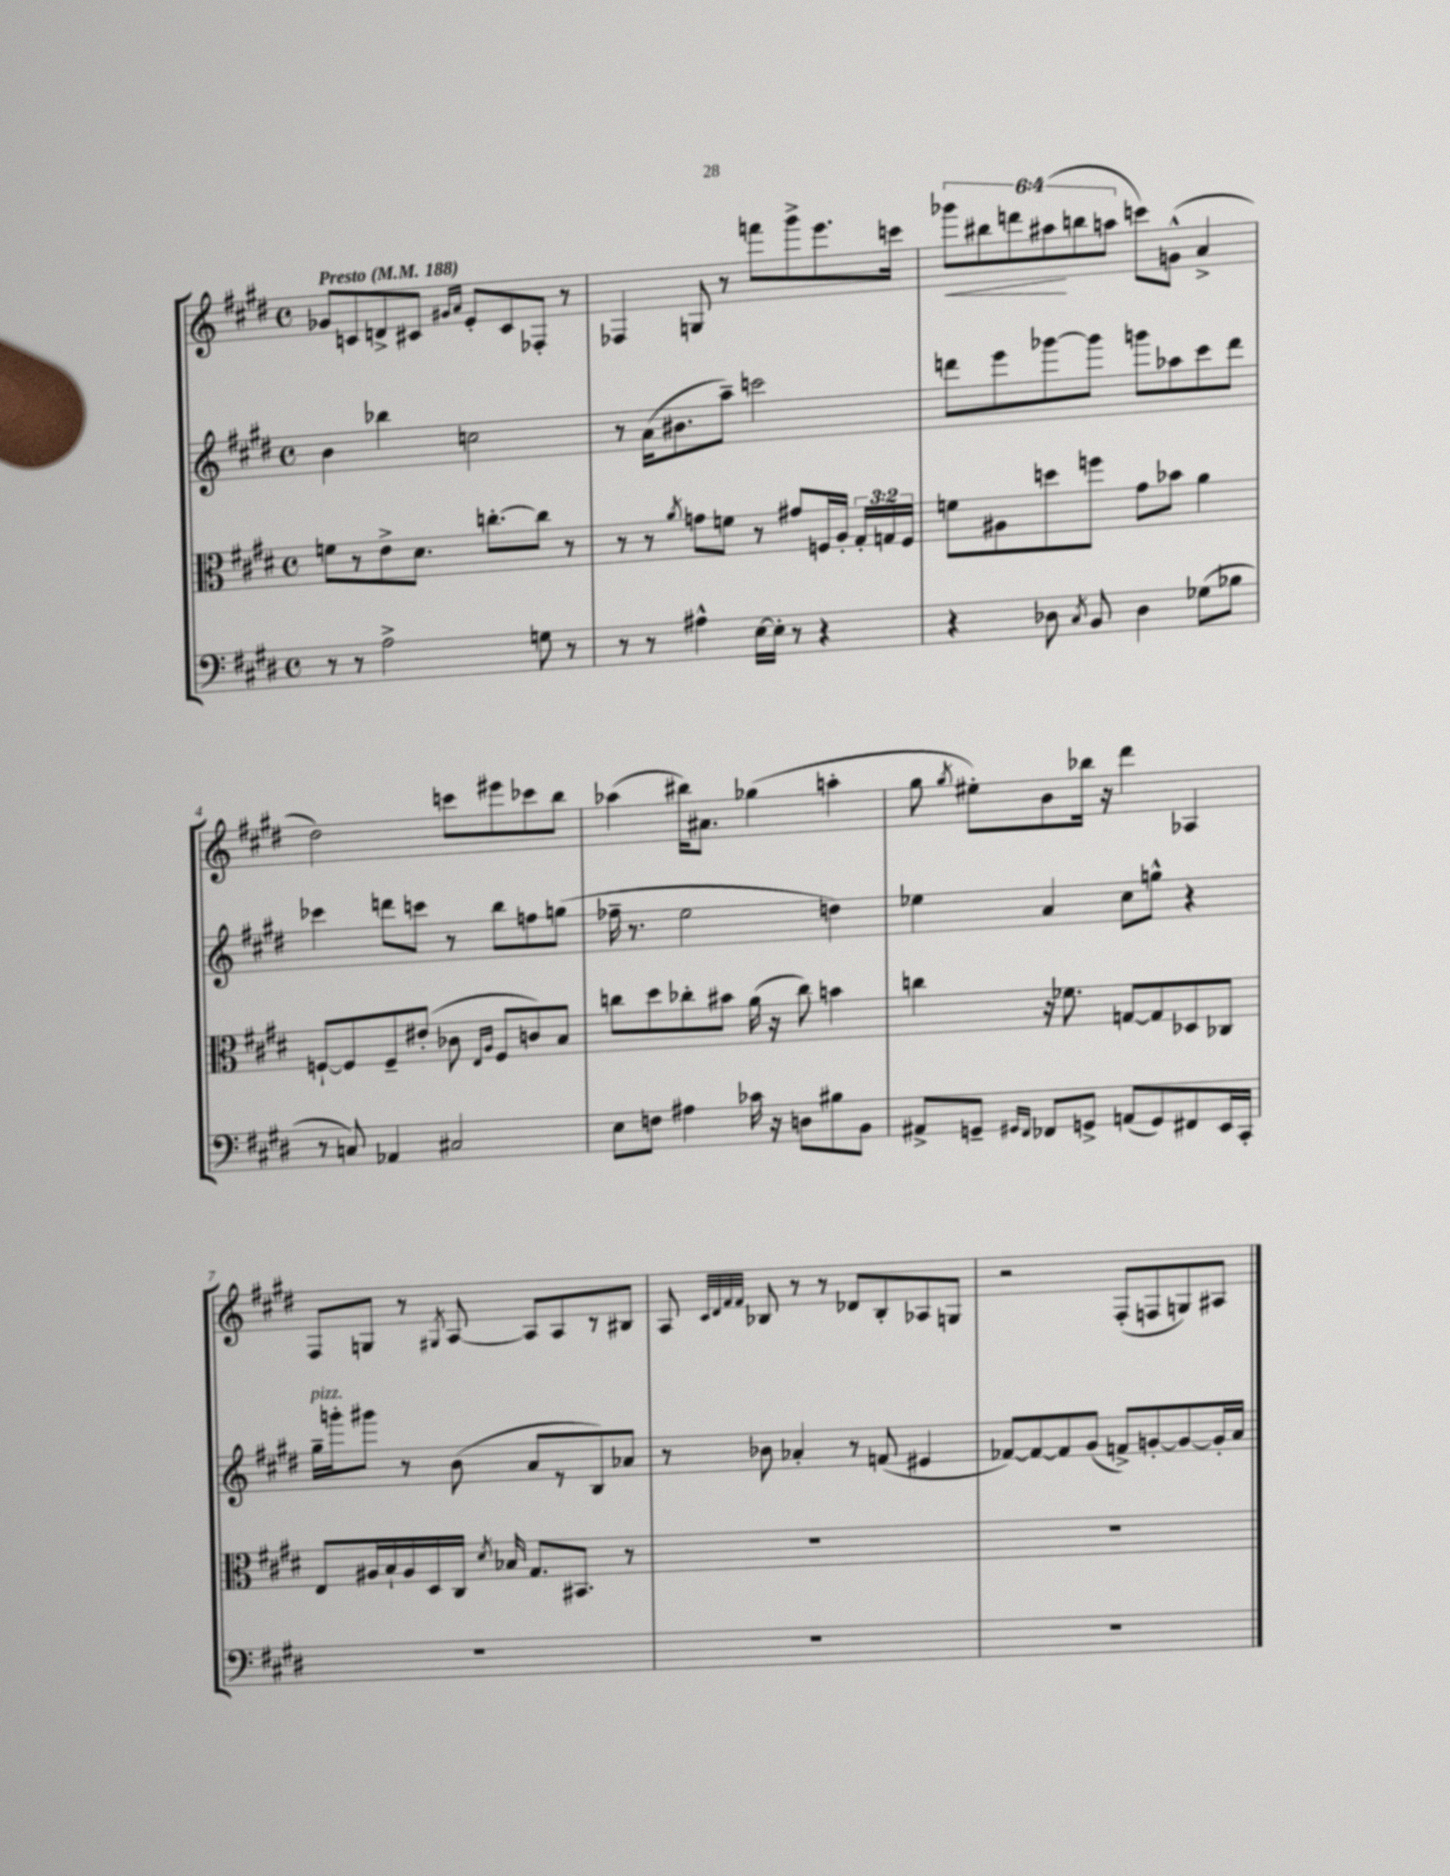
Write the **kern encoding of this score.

**kern	**kern	**kern	**kern
*staff4	*staff3	*staff2	*staff1
*clefF4	*clefC3	*clefG2	*clefG2
*k[f#c#g#d#]	*k[f#c#g#d#]	*k[f#c#g#d#]	*k[f#c#g#d#]
*M4/4	*M4/4	*M4/4	*M4/4
*met(c)	*met(c)	*met(c)	*met(c)
*MM188	*MM188	*MM188	*MM188
8r	8f	4b	8g-
8r	8r	.	8c
2A^	8e^	4bb-	8d^
.	8.d#	.	8c#
.	.	.	16qqg#
.	.	.	16qqa
.	.	2cc	8e'
.	[8.cc'	.	.
.	.	.	8c#
8G	8cc]	.	8F-'
8r	8r	.	8r
=	=	=	=
8r	8r	8r	4F-
8r	8r	(16a	.
.	.	8.b#	.
.	8qa	.	.
4A#^^	8g	.	8G
.	8f	8aa~)	8r
[16E	8r	2ccc	8fff
16E']	.	.	.
8r	8g#	.	8ggg#^
4r	16F	.	8.eee
.	16A'	.	.
.	24G#'	.	.
.	24G	.	.
.	.	.	16ccc
.	24F	.	.
=	=	=	=
4r	8f	8ddd	12ggg-
.	.	.	12bb#
.	8A#	8eee	.
.	.	.	12ddd
8D-	8dd	[8ggg-	(12aa#
.	.	.	12bb
8qC#	.	.	.
8BB	8ff	8ggg-]	.
.	.	.	12aa
4D-	8g#	8ggg	8ccc)
.	8b-	8aa-	(8g^^
(8G-	4a	8ccc#	4a^
8B-	.	8ddd	.
=	=	=	=
8r	[8F`	4ccc-	2dd#)
8C)	8F]	.	.
4AA-	8F~	8ddd	.
.	(8e#'	8ccc	.
2C#	8c-	8r	8ccc
.	16qqE	.	.
.	16qqA	.	.
.	8F	8bb	8eee#
.	8c)	8ff	8ccc-
.	8B	(8gg	8bb
=	=	=	=
8E	8cc	16ff-~	(4aa-
.	.	8.r	.
8F	8dd#	.	.
4A#	8cc-'	2ee	16bb#)
.	.	.	8.a#
.	8b#	.	.
16c-	(16a	.	(4gg-
16r	16r	.	.
8D	8cc-)	.	.
8B#	4b	4dd)	4aa'
8BB	.	.	.
=	=	=	=
8AA#^	4cc	4ee-	8gg#
.	.	.	8qgg#
8GG~	.	.	8ee#')
16qqGG#	.	.	.
16qqFF#	.	.	.
8FF-	16r	4a	8b
.	8.f-	.	.
8GG^	.	.	16bb-
.	.	.	16r
(8AA	[8G	8cc#	4ddd#
8GG)	8G]	8gg^^	.
8FF#	8D-	4r	4A-
16EE	8C-	.	.
16CC#'	.	.	.
=	=	=	=
1r	8E	16gg#~	8F#
.	.	16ggg'	.
.	16A#	8ggg#	8G
.	16B`	.	.
.	16A#	8r	8r
.	16D#	.	.
.	.	.	8qG#
.	16C#	(8b	[8A
.	8qd#	.	.
.	16B-	.	.
.	8.G#	8a	8A]
.	.	8r	8A
.	8.BB#	.	.
.	.	8B)	8r
.	8r	8a-	8B#
=	=	=	=
1r	1r	8r	8A
.	.	.	32qqc#
.	.	.	32qqd#
.	.	.	32qqf#
.	.	.	32qqf#
.	.	8b-	8B-
.	.	4a-'	8r
.	.	.	8r
.	.	8r	8d-
.	.	(8f	8B-'
.	.	4e#	8A-
.	.	.	8G
=	=	=	=
1r	1r	[8f-)	2r
.	.	8f-_	.
.	.	8f-]	.
.	.	(8g#	.
.	.	8f^)	(8F#'
.	.	[8g'	8F
.	.	8g_	8G)
.	.	16g']	8A#
.	.	16a	.
==	==	==	==
*-	*-	*-	*-
